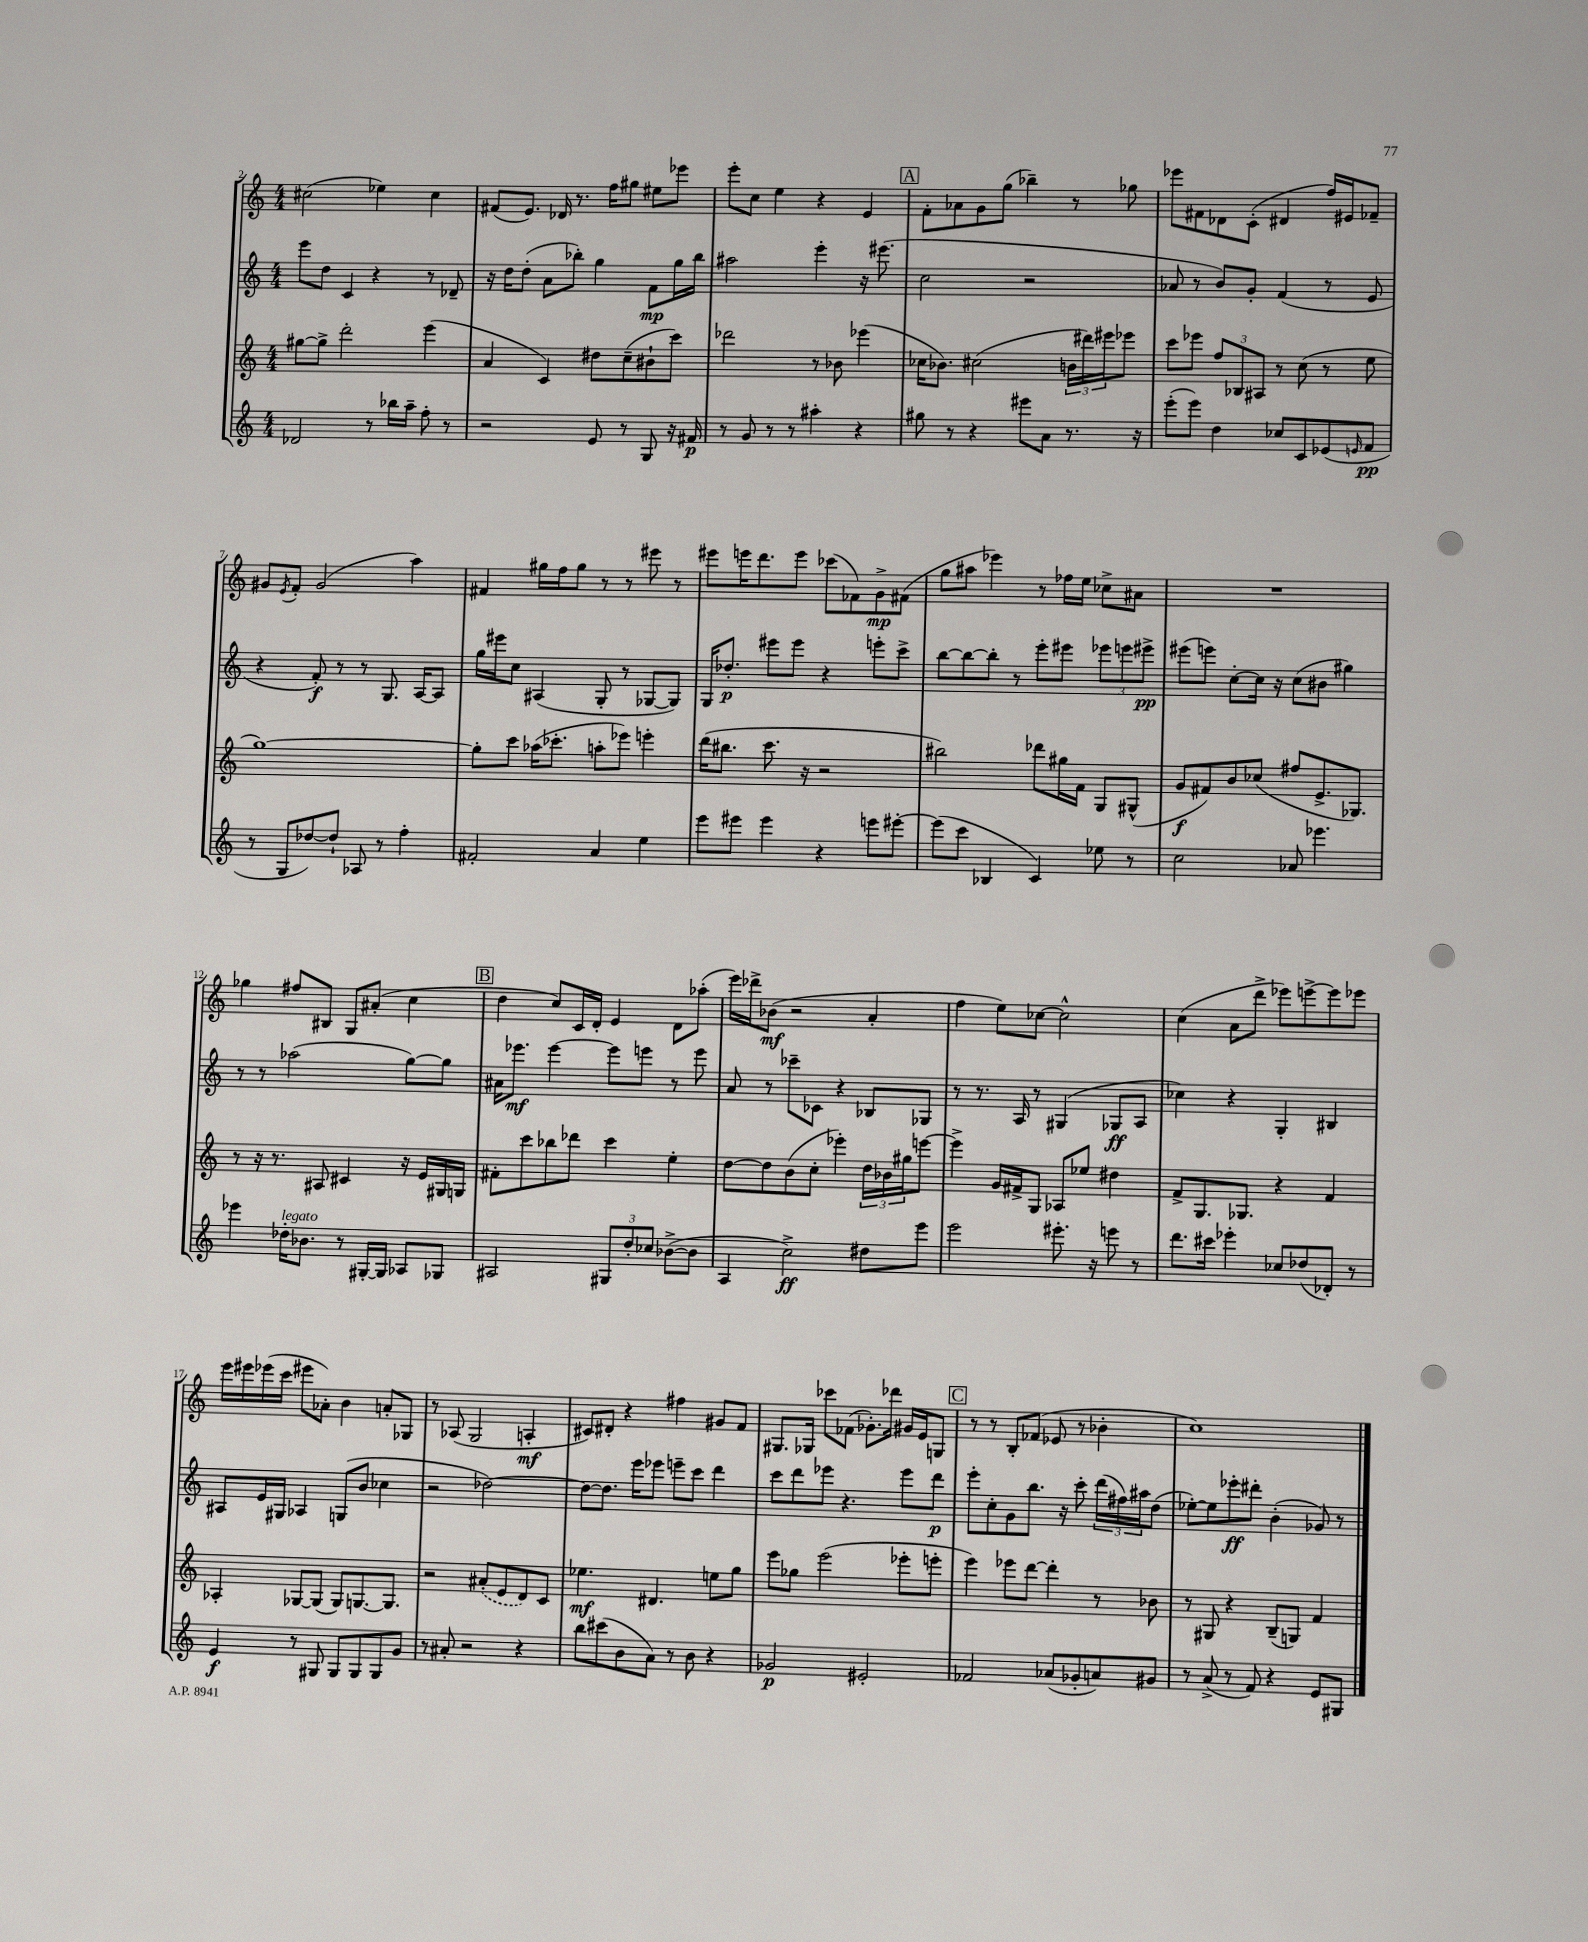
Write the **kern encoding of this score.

**kern	**kern	**kern	**kern
*staff4	*staff3	*staff2	*staff1
*clefG2	*clefG2	*clefG2	*clefG2
*k[]	*k[]	*k[]	*k[]
*M4/4	*M4/4	*M4/4	*M4/4
2d-/	[8gg#\L	8eee\L	(2cc#\
.	8gg#^\]J	8dd\J	.
.	2ddd'\	4c/	.
8r	.	4r	4ee-\)
16bb-\LL	.	.	.
16aa~\JJ	.	.	.
8ff'\	(4eee\	8r	4cc#\
8r	.	8d-~/	.
=	=	=	=
2r	4a/	16r	(8f#/L
.	.	16dd\LK	.
.	.	(8dd'\J	8.e/J)
.	4c/)	8a\L	.
.	.	.	16d-/
.	.	8bb-'\J)	8.r
8e/	8dd#\L	4gg\	.
.	.	.	16ff\LK
8r	(8cc~\	.	8gg#\J
8G/	8b#`\	8f\L	8ee#\L
16r	8ccc\J)	16gg\L	8eee-\J
16f#/	.	16bb-\JJ	.
=	=	=	=
8r	2ddd-\	2aa#\	8eee'\L
8g/	.	.	8cc\J
8r	.	.	4ee\
8r	.	.	.
4aa#'\	8r	4eee'\	4r
.	8b-\	.	.
4r	(4eee-\	16r	4e/
.	.	(8.eee#\	.
=	=	=	=
8gg#\	16cc-\LK	2cc\	8f'\L
.	8.b-\J)	.	.
8r	.	.	8a-\
4r	(2cc#\	.	8g\
.	.	.	(8gg\J
8eee#\L	.	2r	4bb-~\)
8a\J	.	.	.
8.r	24b\LL	.	8r
.	24ddd#\)	.	.
.	24eee#\J	.	.
.	8eee-\J	.	8gg-\
16r	.	.	.
=	=	=	=
(8eee'\L	8ccc\L	8a-/	8eee-\L
8eee\J)	8eee-\J	8r	8f#\
4dd\	12ff/L	8b/L)	8d-\
.	12B-/	.	.
.	.	8g'/J	(8c'\J
.	12A#/J	.	.
8cc-/L	8r	(4f/	4d#/
8c/	(8cc\	.	.
(8e-/	8r	8r	16ff/LL)
.	.	.	16e#/J
16qqe/	.	.	.
8f/J	8ee\	8e/	8f-~/J
=	=	=	=
8r	[1gg)	4r	8g#/L
.	.	.	8qe/
8G/L	.	.	8f'/J
[8dd-/)	.	8f'/)	(2g#/
8dd-`/]J	.	8r	.
8A-/	.	8r	.
8r	.	8.G/	.
4ff'\	.	.	4aa\)
.	.	[16A/LK	.
.	.	8A/]J	.
=	=	=	=
2f#'/	8gg'\]L	16gg\LL	4f#/
.	.	16eee#\J	.
.	8ccc\J	8cc\J	.
.	(16aa-\LK	(4A#/	16gg#\LL
.	8.ccc-'\J	.	16ff\J
.	.	.	8gg#\J
4a/	8aa'\L	8G'/	8r
.	8eee-\J)	8r	8r
4ee\	4eee'\	[8G-/L	8eee#\
.	.	8G-/]J)	8r
=	=	=	=
8eee\L	(16ddd\LK	16G/LK	8eee#\L
.	8.bb#\J	8.dd-'/J	.
8eee#\J	.	.	16eee\K
.	.	.	8.ddd\
4eee#\	8.ccc\	8eee#\L	.
.	.	8eee#\J	8eee\J
.	16r	.	.
4r	2r	4r	(8ccc-\L
.	.	.	8f-\)
8eee\L	.	8eee'\L	8g^\
[8eee#'\J	.	8ccc^\J	(8f#\J
=	=	=	=
(8eee#\]L	2bb#\)	[8bb\L	8gg\L
8ccc\J	.	8bb\_	8aa#\J
4B-/	.	8bb'\]J	4eee-\)
.	.	8r	.
4c/)	8ddd-\L	8eee'\L	8r
.	16gg#\L	8eee#\J	16ff-\LL
.	16f\JJ	.	16ee\JJ
8ee-\	8G/L	12eee-\L	8cc-^\L
.	.	12eee\	.
8r	(8G#^^/J	.	8a#\J
.	.	12eee#^\J	.
=	=	=	=
2cc\	8g/L	(8eee#\L	1r
.	8f#/)	8eee\J)	.
.	8b/	[8cc'\L	.
.	(8cc-/J	16cc\]Jk	.
.	.	16r	.
8a-/	8ff#/L	(8cc\L	.
4.eee-\	8.e^/	8b#\J	.
.	.	4gg#\)	.
.	8.G-/J)	.	.
=	=	=	=
4eee-\	8r	8r	4gg-\
.	16r	8r	.
.	8.r	.	.
16dd-'\LK	.	(2aa-\	8ff#/L
8.b-\J	.	.	.
.	8A#/	.	8B#/J
8r	4c#/	.	8G/L
[16G#'/LL	.	.	(8a#'/J
16G#/]JJ	.	.	.
8A-/L	16r	[8gg\L)	4cc\
.	16e/LL	.	.
8G-/J	16G#/	8gg\]J	.
.	16G/JJ	.	.
=	=	=	=
2A#/	8f#'\L	16a#\LK	4dd\
.	.	8.eee-\J	.
.	8ccc\	.	.
.	8bb-\	[4eee-\	8cc/L)
.	8ddd-\J	.	16c/L
.	.	.	16d'/JJ
12G#/L	4ccc\	8eee-\]L	4e/
12dd'/	.	.	.
.	.	8eee\J	.
12cc-/J	.	.	.
([8b-^\L	4ee'\	8r	8d\L
8b-\]J	.	8eee\	(8aa-'\J
=	=	=	=
4A/	[8dd\L	8a/	16eee\LL)
.	.	.	16ddd-^\J
.	8dd\]	8r	(8b-\J
2cc^\)	(8b\	8ccc-~\L	2r
.	8cc'\J	8c-\J	.
.	4eee-'\)	4r	.
8dd#\L	24dd\LL	8B-/L	4a'/
.	24b-\	.	.
.	24gg#\J	.	.
8eee\J	[8eee\J	8G-/J	.
=	=	=	=
2eee\	4eee^\]	8r	4ff\
.	.	8.r	.
.	16g/LL	.	8ee\L)
.	16f#^/J	16A/	.
.	8G/J	8r	[8cc-\J
8.eee#'\	8A-/L	(4G#/	2cc-^^\]
.	8ee-/J	.	.
16r	.	.	.
8eee\	4dd#\	8G-/L	.
8r	.	8A/J	.
=	=	=	=
8.ddd\L	8f^/L	4cc-\)	(4cc\
.	8.G/	.	.
16ccc#\Jk	.	.	.
4eee-'\	.	4r	8a\L
.	8.G-/J	.	.
.	.	.	8ddd^\J
8cc-/L	4r	4G'/	8eee-\L)
(8dd-/	.	.	[8eee^\
8d-'/J)	4f/	4B#/	8eee\]
8r	.	.	8eee-\J
=	=	=	=
4e/	4A-'/	8A#/L	16eee\LL
.	.	.	16eee#\
.	.	16e/L	(16eee-\
.	.	16G#/JJ	16ccc\JJ
8r	[8G-/L	4A-/	8eee#\L
8G#/	(8G-/]J	.	8a-'\J)
8G#/L	8G-/L)	(8G/L	4b\
8G#/	[8.G/	8b/J	.
8G#/	.	4cc-\	8a'/L
.	8.G/]J	.	.
8g/J	.	.	8G-/J
=	=	=	=
8r	2r	2r	8r
8a#'/	.	.	(8A-/
2r	.	.	2G/
.	(8a#'/L	[2dd-\)	.
.	8e/	.	.
4r	8d/)	.	4A'/
.	8c/J	.	.
=	=	=	=
8bb\L	4.ee-\	8dd-\_L	8c#/L)
(8ccc#\	.	8.dd-\]J	8d#'/J
8b\	.	.	4r
.	.	16eee\LK	.
8a\J)	4.d#/	8eee-\J	.
8r	.	8eee~\L	4ff#\
8b\	.	8ccc\J	.
4r	8ee\L	4ddd\	8g#/L
.	8gg\J	.	8f/J
=	=	=	=
2g-/	8eee\L	8ccc\L	8.G#/L
.	8gg-\J	8ddd\	.
.	.	.	16G-/Jk
.	(2eee\	8eee-\J	8ccc-\L
.	.	4.r	(8f-\J
2e#'/	.	.	8.g-'\L)
.	.	.	16ddd-\Jk
.	8eee-'\L	8eee-\L	16g#/LL
.	.	.	16e/J
.	8eee'\J	8ddd\J	8G/J
=	=	=	=
2f-/	4eee\)	8eee'\L	8r
.	.	8cc'\	8r
.	8eee-\L	8g\	8B'/L
.	[8ddd\J	8.bb\J	(8f-/J
(8a-/L	4ddd'\]	.	8e-/
.	.	16r	.
8g-'/	.	8ccc'\	8r
8a/)	8r	(24ddd\LL	4b-'\
.	.	24ff#\)	.
.	.	24aa#\J	.
8g#/J	8b-\	(8dd\J	.
=	=	=	=
8r	8r	[8ee-'\L)	1cc)
(8a^/	8G#/	8ee-\]	.
8r	4r	8eee-'\	.
8f/)	.	8ddd#'\J	.
4r	(8B~/L	(4b'\	.
.	8G/J)	.	.
8e/L	4f/	8g-/)	.
8G#/J	.	8r	.
==	==	==	==
*-	*-	*-	*-
